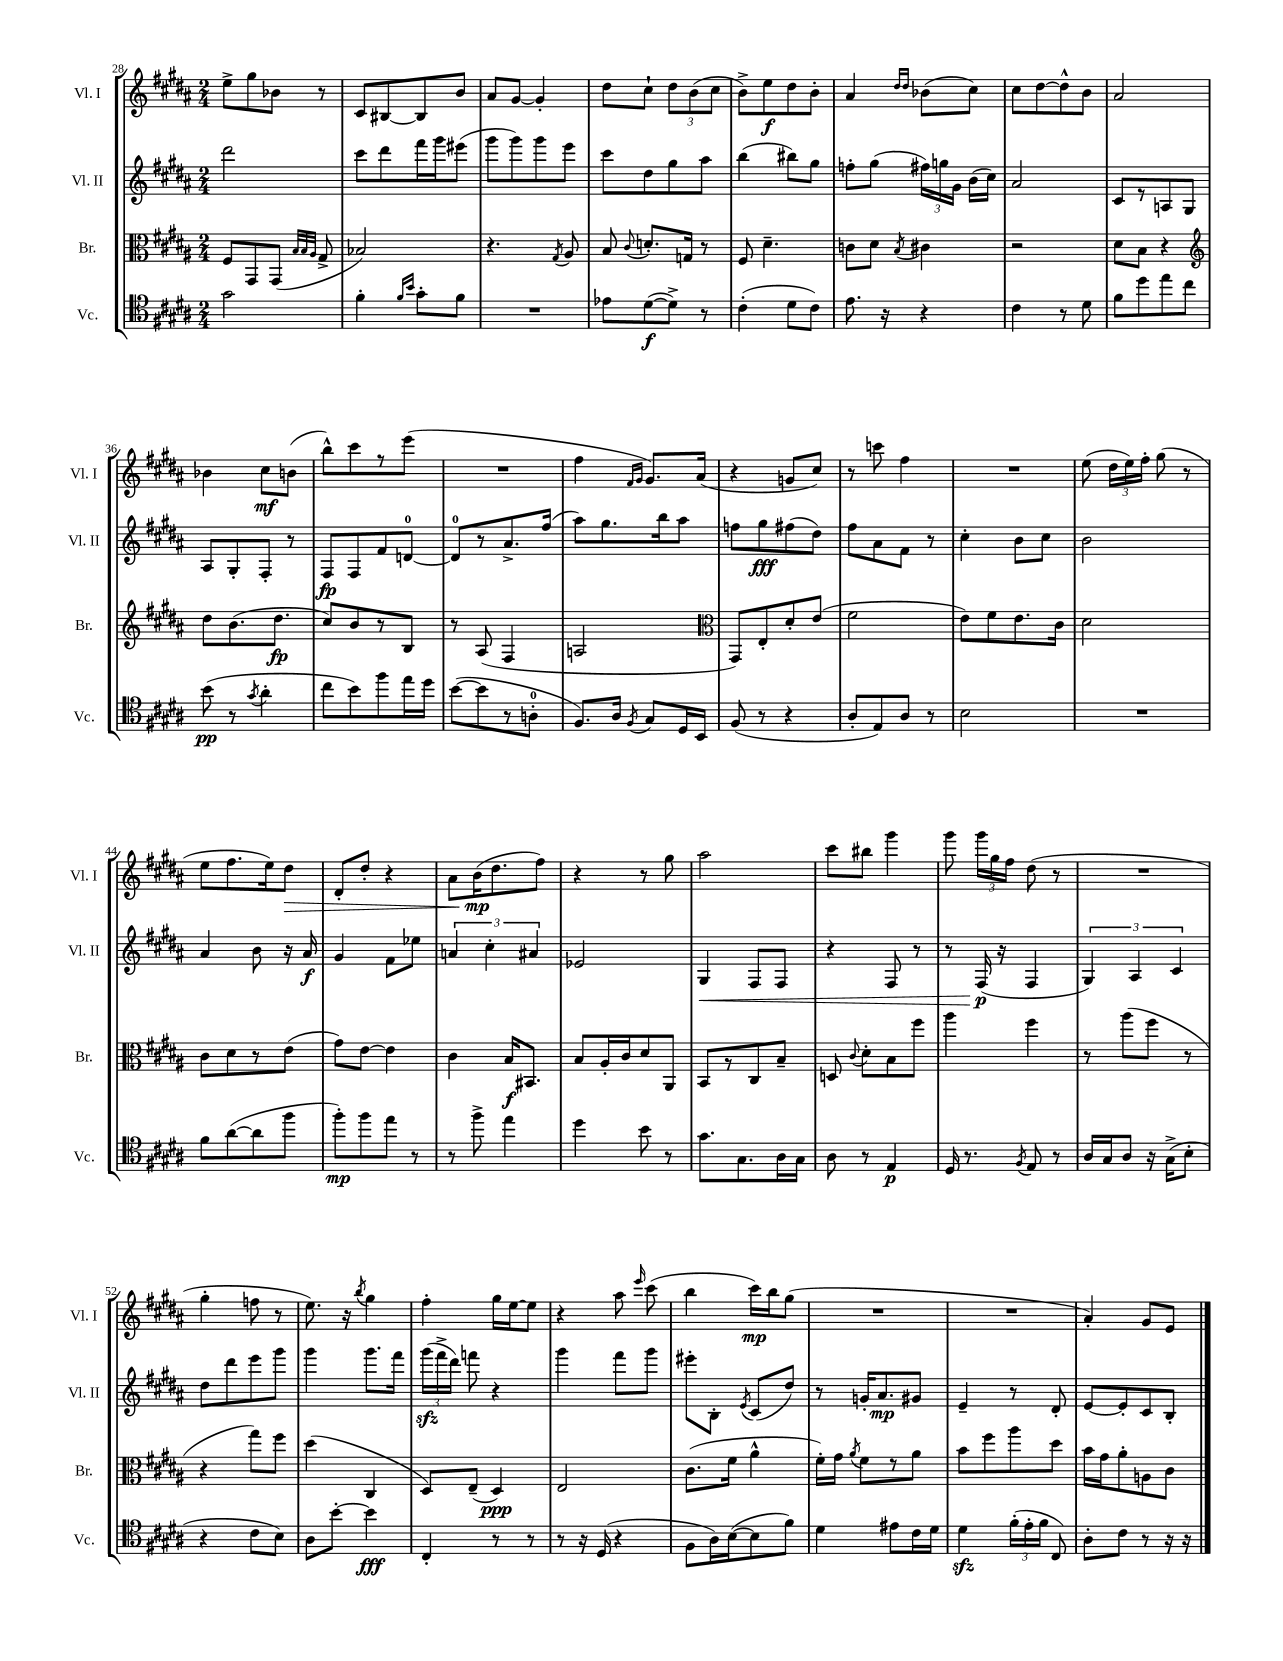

**kern	**kern	**kern	**kern
*staff4	*staff3	*staff2	*staff1
*clefC4	*clefC3	*clefG2	*clefG2
*k[f#c#g#d#a#]	*k[f#c#g#d#a#]	*k[f#c#g#d#a#]	*k[f#c#g#d#a#]
*M2/4	*M2/4	*M2/4	*M2/4
2g#	8F#	2ddd#	8ee^
.	8GG#	.	8gg#
.	(8GG#	.	8b-
.	32qqB	.	.
.	32qqB	.	.
.	32qqA#	.	.
.	8G#^	.	8r
=	=	=	=
4f#'	2B-)	8ccc#	8c#
.	.	8ddd#	[8B#
16qqf#	.	.	.
16qqb	.	.	.
8g#'	.	16fff#	8B#]
.	.	16ggg#	.
8f#	.	(8eee#	8b
=	=	=	=
2r	4.r	8ggg#	8a#
.	.	8ggg#)	[8g#
.	.	8ggg#	4g#']
.	8qG#	.	.
.	8A#	8eee	.
=	=	=	=
8e-	8B	8ccc#	8dd#
.	8qqc#	.	.
([8d#	8.d'	8dd#	8cc#`
8d#^])	.	8gg#	12dd#
.	16G	.	.
.	.	.	(12b
8r	8r	8aa#	.
.	.	.	12cc#
=	=	=	=
(4c#'	8F#	(4bb	8b^)
.	4.d#~	.	8ee
8d#	.	8bb#)	8dd#
8c#)	.	8gg#	8b'
=	=	=	=
8.e	8c	8ff'	4a#
.	8d#	(8gg#	.
16r	.	.	.
.	.	.	16qqdd#
.	8qB	.	16qqdd#
4r	4c#	24ff#)	(8b-
.	.	24gg	.
.	.	24g#	.
.	.	(16b	8cc#)
.	.	16cc#)	.
=	=	=	=
4c#	2r	2a#	8cc#
.	.	.	[8dd#
8r	.	.	8dd#^^]
8d#	.	.	8b
=	=	=	=
8f#	8d#	8c#	2a#
8dd#	8B	8r	.
8ee	4r	8A	.
8cc#	.	8G#	.
=	=	=	=
*	*clefG2	*	*
(8b	8dd#	8A#	4b-
8r	(8.b	8G#'	.
8qg#	.	.	.
4a#'	.	8F#'	8cc#
.	8.dd#	.	.
.	.	8r	(8b
=	=	=	=
8cc#	8cc#)	8F#	8bb^^)
8b)	8b	8F#	8ccc#
8ff#	8r	8f#	8r
16ee	8B	[8d	(8eee
16dd#	.	.	.
=	=	=	=
([8b	8r	8d]	2r
8b]	(8A#	8r	.
8r	4F#	8.a#^	.
8A'	.	.	.
.	.	(16ff#	.
=	=	=	=
8.F#)	2A	8aa#)	4ff#
.	.	8.gg#	.
16A#	.	.	.
.	.	.	16qqf#
8qF#	.	.	16qqg#
8G#	.	.	8.g#)
.	.	16bb	.
16D#	.	8aa#	.
16BB	.	.	(16a#
=	=	=	=
*	*clefC3	*	*
(8F#	8GG#)	8ff	4r
8r	8E'	8gg#	.
4r	8d#'	(8ff#	8g
.	(8e	8dd#)	8cc#)
=	=	=	=
8A#'	2f#	8ff#	8r
8E)	.	8a#	8ccc
8A#	.	8f#	4ff#
8r	.	8r	.
=	=	=	=
2B	8e)	4cc#'	2r
.	8f#	.	.
.	8.e	8b	.
.	.	8cc#	.
.	16c#	.	.
=	=	=	=
2r	2d#	2b	(8ee
.	.	.	24dd#
.	.	.	24ee)
.	.	.	24ff#'
.	.	.	(8gg#
.	.	.	8r
=	=	=	=
8f#	8c#	4a#	8ee
([8a#	8d#	.	8.ff#
8a#]	8r	8b	.
.	.	.	16ee)
8ff#	(8e	16r	8dd#
.	.	16a#	.
=	=	=	=
8ff#')	8g#)	4g#	8d#'
8ff#	[8e	.	8dd#'
8ee	4e]	8f#	4r
8r	.	8ee-	.
=	=	=	=
8r	4c#	6a	8a#
8ff#^	.	.	(16b
.	.	6cc#'	.
.	.	.	8.dd#
4ee	16B	.	.
.	8.BB#	.	.
.	.	6a#	.
.	.	.	8ff#)
=	=	=	=
4dd#	8B	2e-	4r
.	16A#'	.	.
.	16c#	.	.
8b	8d#	.	8r
8r	8AA#	.	8gg#
=	=	=	=
8.g#	8BB	4G#	2aa#
.	8r	.	.
8.G#	.	.	.
.	8C#	8F#	.
16A#	8B~	8F#	.
16G#	.	.	.
=	=	=	=
8A#	8D	4r	8ccc#
.	8qqc#	.	.
8r	8d#'	.	8bb#
4E	8B	8F#	4ggg#
.	8ff#	8r	.
=	=	=	=
16D#	4aa#	8r	8ggg#
8.r	.	.	.
.	.	(16F#	24ggg#
.	.	.	24gg#
.	.	16r	.
.	.	.	24ff#
8qF#	.	.	.
8E	4ff#	4F#	(8dd#
8r	.	.	8r
=	=	=	=
16A#	8r	6G#)	2r
16G#	.	.	.
8A#	(8aa#	.	.
.	.	6A#	.
16r	8ff#	.	.
(16G#^	.	.	.
.	.	6c#	.
8B'	8r	.	.
=	=	=	=
4r	4r	8dd#	4gg#'
.	.	8ddd#	.
8c#	8gg#)	8eee	8ff
8B)	8ff#	8ggg#	8r
=	=	=	=
8A#	(4dd#	4ggg#	8.ee)
[8b'	.	.	.
.	.	.	16r
.	.	.	8qbb
4b]	4C#	8.ggg#	4gg#
.	.	16fff#	.
=	=	=	=
4C#'	8D#)	(24ggg#	4ff#'
.	.	24fff#^	.
.	.	24ddd#)	.
.	(8E~	8fff	.
8r	4D#)	4r	16gg#
.	.	.	[16ee
8r	.	.	8ee]
=	=	=	=
8r	2E	4ggg#	4r
16r	.	.	.
(16D#	.	.	.
4r	.	8fff#	8aa#
.	.	.	16qqeee
.	.	8ggg#	(8ccc#
=	=	=	=
8F#	(8.c#	8eee#'	4bb
16A#)	.	8B'	.
([16B	16f#	.	.
.	.	8qe	.
8B]	4a#^^	(8c#	16ccc#)
.	.	.	16bb
8f#)	.	8dd#)	(8gg#
=	=	=	=
4d#	16f#')	8r	2r
.	16g#	.	.
.	8qa#	.	.
.	8f#	16g'	.
.	.	8.a#	.
8e#	8r	.	.
16c#	8a#	8g#	.
16d#	.	.	.
=	=	=	=
4d#	8b	4e~	2r
.	8ff#	.	.
(24f#'	8aa#	8r	.
24e'	.	.	.
24f#	.	.	.
8C#)	8dd#	8d#'	.
=	=	=	=
8A#'	16b	[8e	4a#')
.	16g#	.	.
8c#	8a#'	8e']	.
8r	8A	8c#	8g#
16r	8c#	8B'	8e
16r	.	.	.
==	==	==	==
*-	*-	*-	*-
